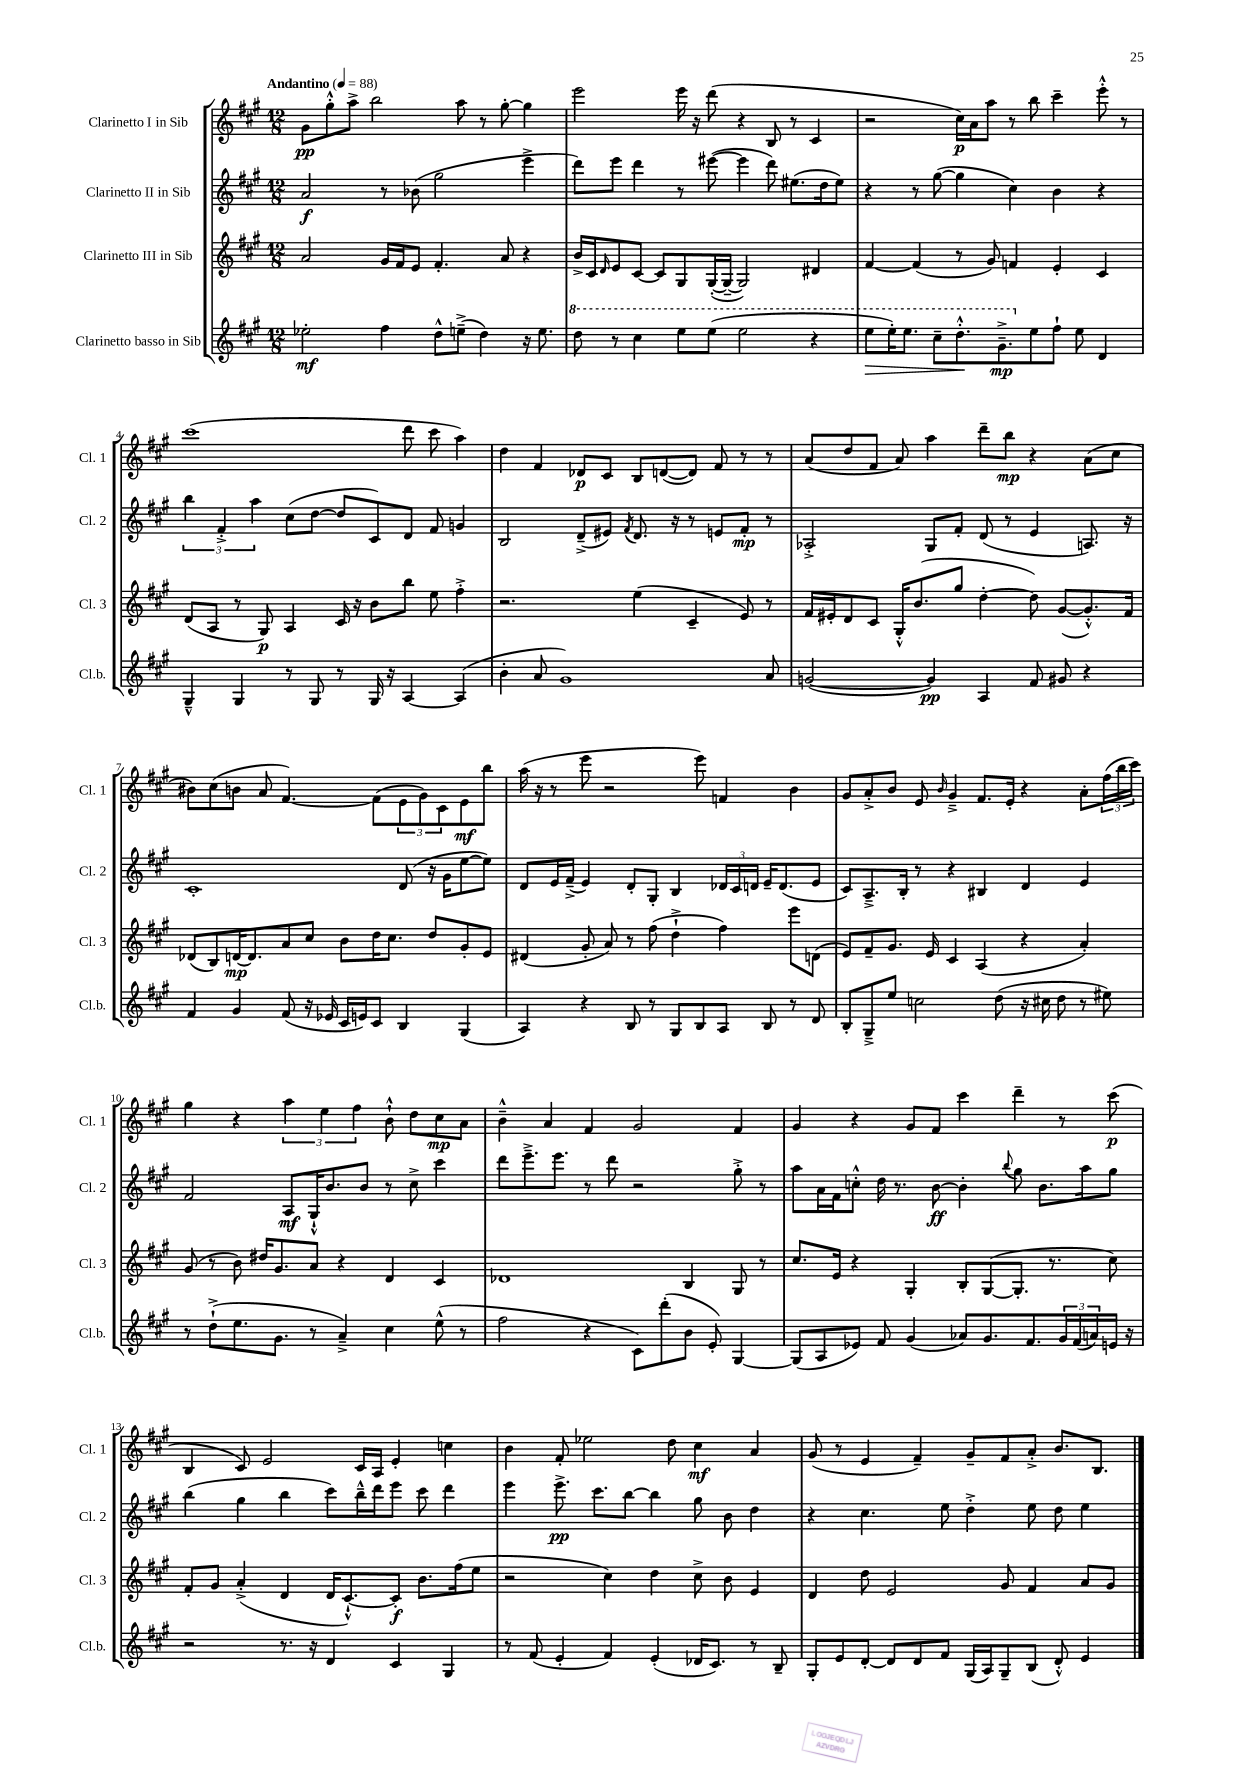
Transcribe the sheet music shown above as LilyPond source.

<<
\new StaffGroup <<
\new Staff = "s0" \with { instrumentName = "Clarinetto I in Sib" shortInstrumentName = "Cl. 1" } {
    \clef treble \key a \major \numericTimeSignature \time 12/8 \tempo "Andantino" 4 = 88
    gis'8\pp gis''8-.-^ a''8-> b''2 a''8 r8 gis''8~-. gis''4 |
    e'''2 e'''16 r16 d'''8( r4 b8 r8 cis'4 |
    r2 cis''16\p) a'16 a''8 r8 b''8 cis'''4-- e'''8-.-^ r8 |
    cis'''1( d'''8 cis'''8 a''4) |
    d''4 fis'4 des'8\p cis'8 b8 d'8~( d'8) fis'8 r8 r8 |
    a'8( d''8 fis'8 a'8) a''4 d'''8-- b''8\mp r4 a'8( cis''8 |
    bis'8) cis''8( b'8 a'8 fis'4.~) fis'8( \tuplet 3/2 { e'8 gis'8) cis'8 } e'8\mf b''8 |
    a''16( r16 r8 e'''8 r2 e'''8) f'4 b'4 |
    gis'8 a'8-.-> b'8 e'8 \grace { b'16 } gis'4---> fis'8. e'16-. r4 a'8-. \tuplet 3/2 { fis''16( b''16 cis'''16) } |
    gis''4 r4 \tuplet 3/2 { a''4 e''4 fis''4 } b'8-!-^ d''8 cis''8\mp a'8 |
    b'4---^ a'4 fis'4 gis'2 fis'4 |
    gis'4 r4 gis'8 fis'8 cis'''4 d'''4-- r8 cis'''8\p( |
    b4 cis'8) e'2 cis'16 a16 e'4-. c''4 |
    b'4 fis'8-. ees''2 d''8 cis''4\mf a'4 |
    gis'8( r8 e'4 fis'4--) gis'8-- fis'8 a'8-.-> b'8. b8. \bar "|." |
}
\new Staff = "s1" \with { instrumentName = "Clarinetto II in Sib" shortInstrumentName = "Cl. 2" } {
    \clef treble \key a \major \numericTimeSignature \time 12/8
    a'2\f r8 bes'8( gis''2 e'''4-> |
    d'''8) e'''8 d'''4 r8 eis'''8~( eis'''4 d'''8) eis''8.( d''16 eis''8) |
    r4 r8 gis''8~( gis''4 cis''4) b'4 r4 |
    \tuplet 3/2 { b''4 fis'4-.-> a''4 } cis''8( d''8~ d''8 cis'8) d'8 fis'8 g'4 |
    b2 d'8--->( eis'8) \acciaccatura { fis'8 } d'8. r16 r8 e'8 fis'8-.\mp r8 |
    aes2-.-> gis8 fis'8-. d'8( r8 e'4 a8.) r16 |
    cis'1-. d'8( r16 gis'16 e''8~ e''8) |
    d'8 e'16 fis'16--->( e'4) d'8-. gis8-. b4 \tuplet 3/2 { des'16 cis'16 d'16 } e'16-- d'8.( e'8 |
    cis'8) a8.---> b16-. r8 r4 bis4 d'4 e'4 |
    fis'2 a8\mf gis16-!-^ b'8. b'8 r8 cis''8-> cis'''4 |
    d'''8 e'''8.---> e'''8. r8 d'''8 r2 gis''8-.-> r8 |
    a''8 a'16 fis'16 c''8-.-^ d''16 r8. b'8~\ff b'4-. \appoggiatura { b''8 } gis''8 b'8. a''16 gis''8 |
    b''4( gis''4 b''4 cis'''8) b''16---^ d'''16 e'''8 cis'''8 d'''4 |
    e'''4 e'''8.->\pp cis'''8. b''8~ b''4 gis''8 b'8 d''4 |
    r4 cis''4. e''8 d''4-.-> e''8 d''8 e''4 \bar "|." |
}
\new Staff = "s2" \with { instrumentName = "Clarinetto III in Sib" shortInstrumentName = "Cl. 3" } {
    \clef treble \key a \major \numericTimeSignature \time 12/8
    a'2 gis'16 fis'16 e'8 fis'4.-. a'8 r4 |
    b'16-> cis'16 \grace { d'16 } e'8 cis'8~ cis'8 gis8 gis16~-.( gis16~-- gis2) dis'4 |
    fis'4~ fis'4( r8 gis'8) f'4 e'4-. cis'4 |
    d'8( a8 r8 gis8\p) a4 cis'16 r16 b'8 b''8 e''8 fis''4-.-> |
    r2. e''4( cis'4-- e'8) r8 |
    fis'16 eis'16-. d'8 cis'8 gis16-.-^ b'8.( gis''8 d''4~-. d''8) gis'8~( gis'8.-.-^) fis'16 |
    des'8( b8) d'16~\mp d'8. a'8 cis''8 b'8 d''16 cis''8. d''8 gis'8-. e'8 |
    dis'4( gis'8-. a'8) r8 fis''8( d''4-!-> fis''4) e'''8 d'8( |
    e'8) fis'8-- gis'8. e'16 cis'4 a4( r4 a'4-.) |
    gis'8( r8 b'8) dis''16 gis'8. a'8 r4 d'4 cis'4 |
    des'1 b4 gis8 r8 |
    cis''8. e'16 r4 gis4-. b8-. gis8~( gis8.-. r8. cis''8) |
    fis'8-. gis'8 a'4-.->( d'4 d'16 cis'8.~-!-^) cis'8-.\f b'8. fis''16( e''8 |
    r2 cis''4) d''4 cis''8-> b'8 e'4 |
    d'4 d''8 e'2 gis'8 fis'4 a'8 gis'8 \bar "|." |
}
\new Staff = "s3" \with { instrumentName = "Clarinetto basso in Sib" shortInstrumentName = "Cl.b." } {
    \clef treble \key a \major \numericTimeSignature \time 12/8
    ees''2-.\mf fis''4 d''8-^ e''8--->( d''4) r16 e''8. |
    \ottava #1 d'''8 r8 cis'''4 e'''8 e'''8( e'''2 r4 |
    e'''8\> e'''16-.) e'''8. cis'''8-- d'''8.-.-^\! gis''8.--->\mp \ottava #0 e''8 fis''8-! e''8 d'4 |
    gis4---^ gis4 r8 gis8 r8 gis16 r16 a4~ a4( |
    b'4-. a'8 gis'1) a'8 |
    g'2~( g'4\pp) a4 fis'8 gis'8 r4 |
    fis'4 gis'4 fis'8( r16 ees'16 cis'16 e'16) cis'8 b4 gis4( |
    a4) r4 b8 r8 gis8 b8 a8 b8 r8 d'8 |
    b8-. gis8---> e''8 c''2 d''8( r16 cis''16 d''8 r8 eis''8) |
    r8 d''8-!->( e''8. gis'8. r8 a'4--->) cis''4 e''8-^( r8 |
    fis''2 r4 cis'8) d'''8-.( b'8 e'8-.) gis4~ |
    gis8( a8 ees'8) fis'8 gis'4( aes'8) gis'8. fis'8. \tuplet 3/2 { gis'16 fis'16( a'16) } e'16 r16 |
    r2 r8. r16 d'4 cis'4 gis4 |
    r8 fis'8( e'4-. fis'4) e'4-.( des'16 cis'8.) r8 b8-- |
    gis8-. e'8 d'8~-. d'8 d'8 fis'8 gis16( a16) gis8-- b8( d'8-.-^) e'4 \bar "|." |
}
>>
>>
